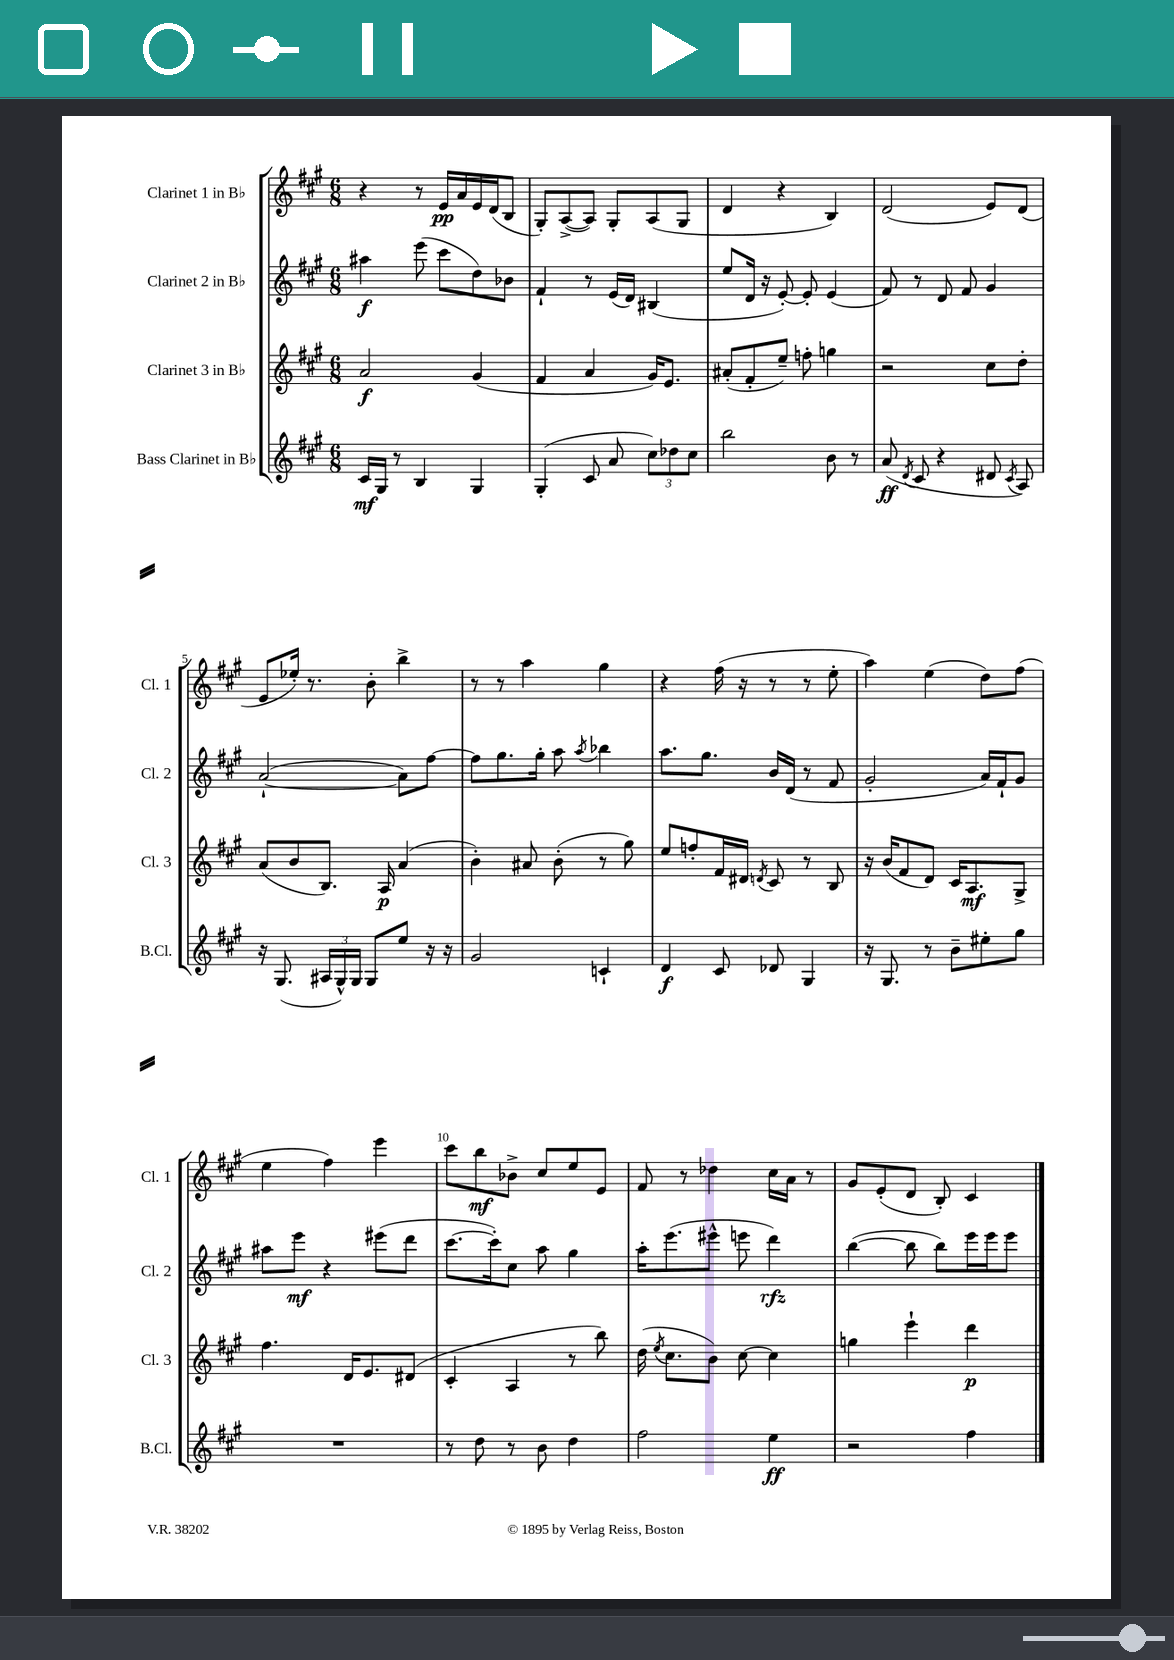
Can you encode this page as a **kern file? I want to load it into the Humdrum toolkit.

**kern	**dynam	**kern	**dynam	**kern	**dynam	**kern	**dynam
*part4	*part4	*part3	*part3	*part2	*part2	*part1	*part1
*staff4	*staff4	*staff3	*staff3	*staff2	*staff2	*staff1	*staff1
*I"Bass Clarinet in B♭	*	*I"Clarinet 3 in B♭	*	*I"Clarinet 2 in B♭	*	*I"Clarinet 1 in B♭	*
*I'B.Cl.	*	*I'Cl. 3	*	*I'Cl. 2	*	*I'Cl. 1	*
*clefG2	*	*clefG2	*	*clefG2	*	*clefG2	*
*k[f#c#g#]	*	*k[f#c#g#]	*	*k[f#c#g#]	*	*k[f#c#g#]	*
*M6/8	*	*M6/8	*	*M6/8	*	*M6/8	*
=1	=1	=1	=1	=1	=1	=1	=1
16c#/LL	mf	2a/	f	4aa#X\	f	4r	.
16G#/JJ	.	.	.	.	.	.	.
8r	.	.	.	.	.	.	.
4B/	.	.	.	(8eee\	.	8r	.
.	.	.	.	8ccc#\L	.	16e/LL	pp
.	.	.	.	.	.	16a/	.
4G#/	.	(4g#/	.	8dd\)	.	16e/	.
.	.	.	.	.	.	(16d/J	.
.	.	.	.	8b-X\J	.	8B/J	.
=2	=2	=2	=2	=2	=2	=2	=2
(4G#'/	.	4f#/	.	4f#`/	.	8G#'/L)	.
.	.	.	.	.	.	([8A^/	.
8c#/	.	4a/	.	8r	.	8A/J])	.
8a/	.	.	.	(16e/LL	.	8G#'/L	.
.	.	.	.	16d/JJ)	.	.	.
12cc#\L)	.	16g#/KL)	.	(4B#X/	.	(8A/	.
.	.	8.e/J	.	.	.	.	.
12dd-X\	.	.	.	.	.	.	.
.	.	.	.	.	.	8G#/J	.
12cc#\J	.	.	.	.	.	.	.
=3	=3	=3	=3	=3	=3	=3	=3
2bb\	.	(8a#X'/L	.	8ee/L	.	4d/	.
.	.	8f#'/	.	16d/Jk	.	.	.
.	.	.	.	16r	.	.	.
.	.	8ee~/J)	.	[8e'/)	.	4r	.
.	.	8ffn'\	.	8e'/]	.	.	.
8b\	.	4ggn\	.	(4e/	.	4B/)	.
8r	.	.	.	.	.	.	.
=4	=4	=4	=4	=4	=4	=4	=4
(8a/	ff	2r	.	8f#/)	.	(2d/	.
8qd/	.	.	.	.	.	.	.
8c#/	.	.	.	8r	.	.	.
4r	.	.	.	8d/	.	.	.
.	.	.	.	8f#/	.	.	.
8d#X/	.	8cc#\L	.	4g#/	.	8e/L)	.
8qc#/	.	.	.	.	.	.	.
8A/)	.	8dd'\J	.	.	.	(8d/J	.
!!LO:LB:g=z
=5	=5	=5	=5	=5	=5	=5	=5
16r	.	(8a/L	.	([2a`/	.	8e/L	.
(8.G#/	.	.	.	.	.	.	.
.	.	8b/	.	.	.	16ee-X'/Jk)	.
.	.	.	.	.	.	8.r	.
24A#X/LL	.	8.B/J)	.	.	.	.	.
24G#^^/)	.	.	.	.	.	.	.
24G#/JJ	.	.	.	.	.	.	.
8G#/L	.	.	.	.	.	8b'\	.
.	.	16A/	p	.	.	.	.
8ee/J	.	(4a/	.	8a\L])	.	4bb^\	.
16r	.	.	.	[8ff#\J	.	.	.
16r	.	.	.	.	.	.	.
=6	=6	=6	=6	=6	=6	=6	=6
2g#/	.	4b'\)	.	8ff#\L]	.	8r	.
.	.	.	.	8.gg#\	.	8r	.
.	.	8a#X/	.	.	.	4aa\	.
.	.	.	.	16gg#'\Jk	.	.	.
.	.	(8b'\	.	8aa\	.	.	.
.	.	.	.	8qaa/	.	.	.
4cn`/	.	8r	.	4bb-X\	.	4gg#\	.
.	.	8gg#\)	.	.	.	.	.
=7	=7	=7	=7	=7	=7	=7	=7
4d/	f	8ee/L	.	8.aa\L	.	4r	.
.	.	8ffn'/	.	.	.	.	.
.	.	.	.	8.gg#\J	.	.	.
8c#/	.	16f#/L	.	.	.	(16ff#\	.
.	.	16d#X/JJ	.	.	.	16r	.
.	.	8qdn/	.	.	.	.	.
8d-X/	.	8c#/	.	16b/LL	.	8r	.
.	.	.	.	(16d/JJ	.	.	.
4G#/	.	8r	.	8r	.	8r	.
.	.	8B/	.	8f#/	.	8ee'\	.
=8	=8	=8	=8	=8	=8	=8	=8
16r	.	16r	.	2g#'/	.	4aa\)	.
8.G#/	.	(16b/KL	.	.	.	.	.
.	.	8f#/	.	.	.	.	.
8r	.	8d/J)	.	.	.	(4ee\	.
8b~\L	.	16c#/KL	.	.	.	.	.
.	.	8.A/	mf	.	.	.	.
8ee#X'\	.	.	.	16a/LL)	.	8dd\L)	.
.	.	.	.	16f#`/J	.	.	.
8gg#\J	.	8G#^/J	.	8g#/J	.	(8ff#\J	.
!!LO:LB:g=z
=9	=9	=9	=9	=9	=9	=9	=9
2.r	.	4.ff#\	.	8aa#X\L	.	4ee\	.
.	.	.	.	8eee\J	mf	.	.
.	.	.	.	4r	.	4ff#\)	.
.	.	16d/KL	.	.	.	.	.
.	.	8.e/	.	.	.	.	.
.	.	.	.	(8eee#X\L	.	4eee\	.
.	.	(8d#X/J	.	8ddd\J	.	.	.
=10	=10	=10	=10	=10	=10	=10	=10
8r	.	4c#'/	.	[8.ccc#\L	.	8ccc#\L	.
8dd\	.	.	.	.	.	8bb\	mf
.	.	.	.	16ccc#'\k])	.	.	.
8r	.	4A/	.	8cc#\J	.	8b-X^\J	.
8b\	.	.	.	8aa\	.	8cc#/L	.
4dd\	.	8r	.	4gg#\	.	8ee/	.
.	.	8bb\)	.	.	.	8e/J	.
=11	=11	=11	=11	=11	=11	=11	=11
2ff#\	.	(16dd\	.	16aa'\KL	.	8f#/	.
.	.	8qee/	.	.	.	.	.
.	.	8.cc#\L	.	(8.eee\	.	.	.
.	.	.	.	.	.	8r	.
.	.	8b\J)	.	8eee#X^^\J	.	4dd-X\	.
.	.	[8cc#\	.	8eeen\	.	.	.
4ee\	ff	4cc#\]	.	4ddd\)	rfz	16cc#\LL	.
.	.	.	.	.	.	16a\JJ	.
.	.	.	.	.	.	8r	.
=12	=12	=12	=12	=12	=12	=12	=12
2r	.	4ggn\	.	([4bb\	.	8g#/L	.
.	.	.	.	.	.	(8e'/	.
.	.	4eee`\	.	8bb\]	.	8d/J	.
.	.	.	.	8bb\L)	.	8B'/)	.
4ff#\	.	4ddd\	p	16eee\L	.	4c#/	.
.	.	.	.	16eee\J	.	.	.
.	.	.	.	8eee\J	.	.	.
==	==	==	==	==	==	==	==
*-	*-	*-	*-	*-	*-	*-	*-
